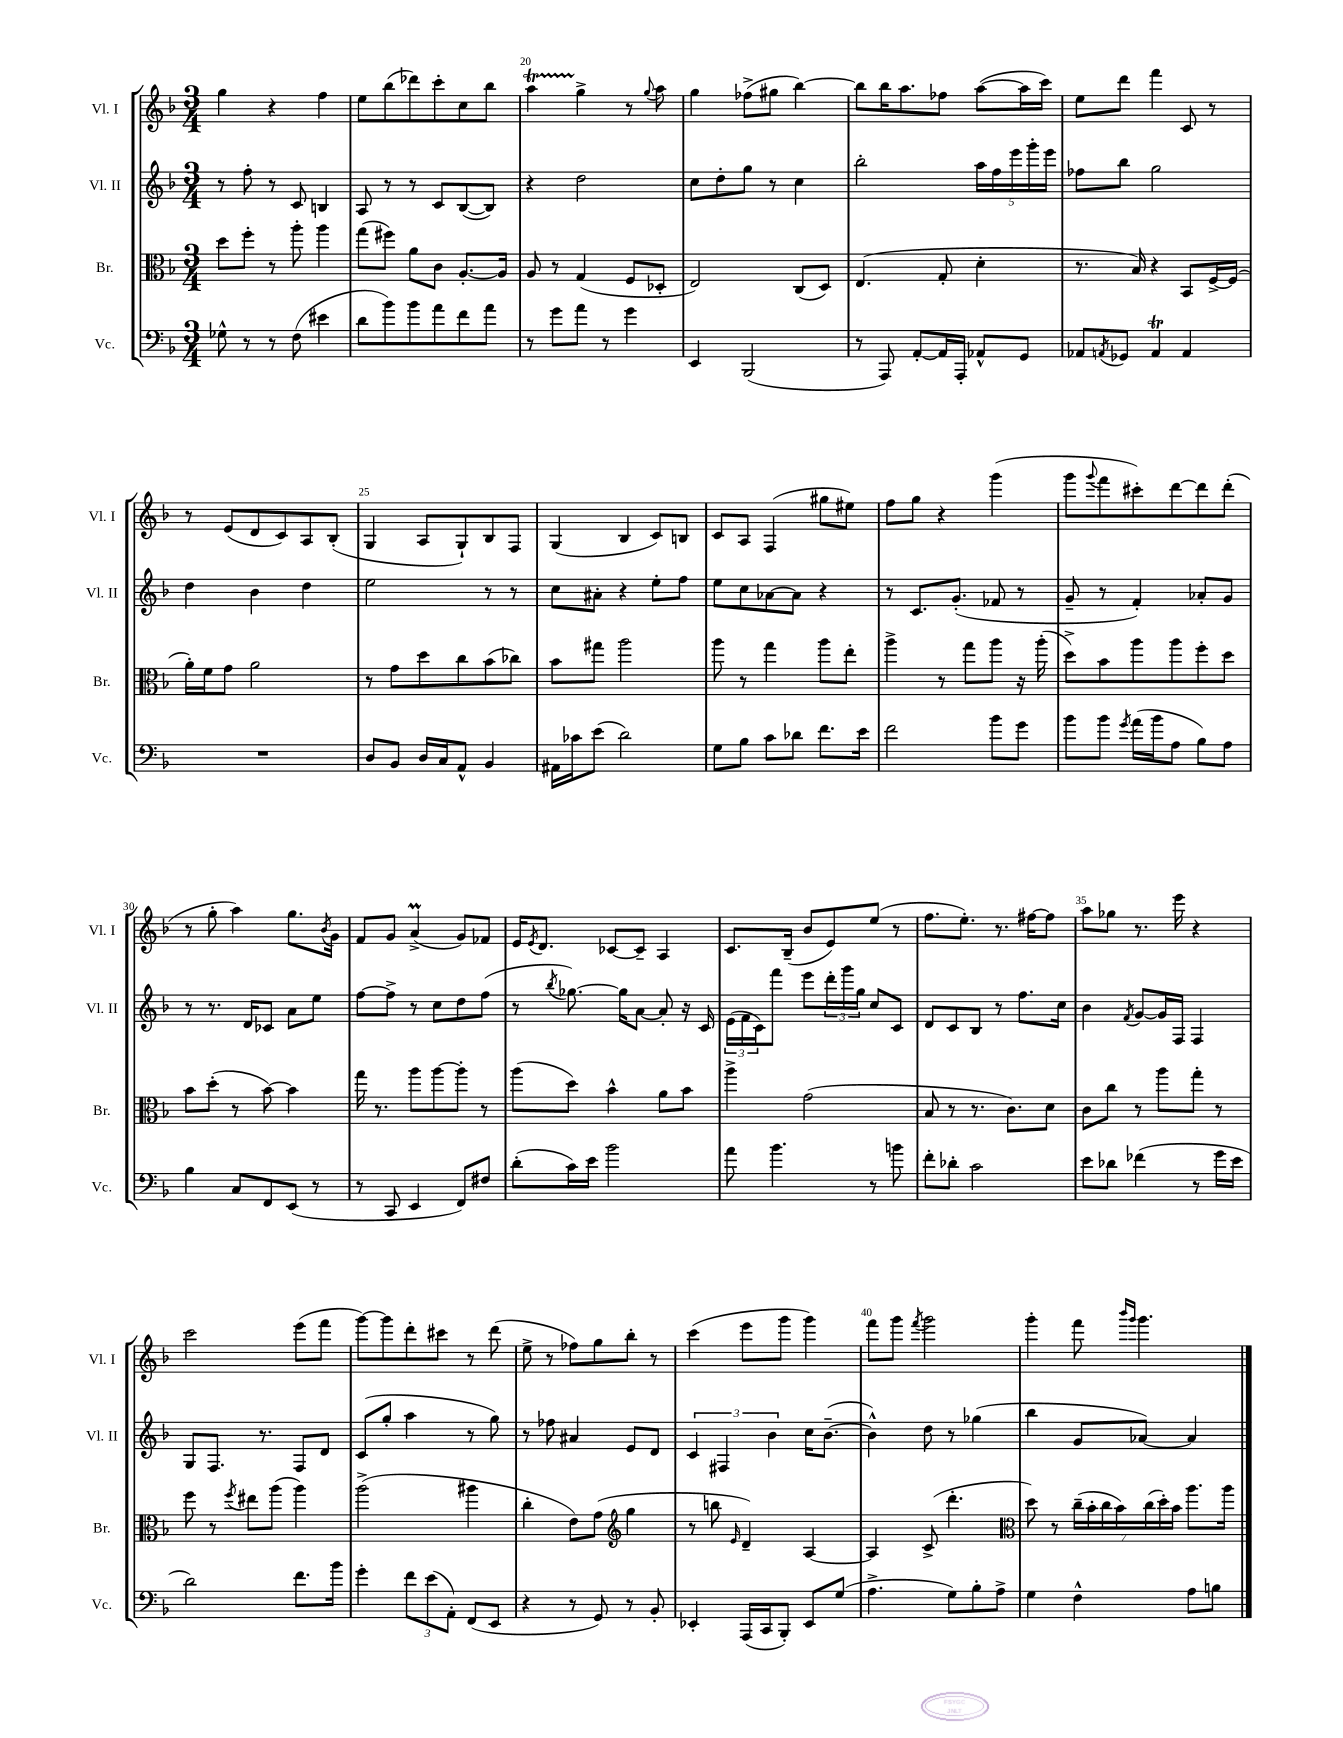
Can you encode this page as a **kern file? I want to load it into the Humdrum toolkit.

**kern	**kern	**kern	**kern
*staff4	*staff3	*staff2	*staff1
*clefF4	*clefC3	*clefG2	*clefG2
*k[b-]	*k[b-]	*k[b-]	*k[b-]
*M3/4	*M3/4	*M3/4	*M3/4
8G-^^	8dd	8r	4gg
8r	8ff'	8ff'	.
8r	8r	8r	4r
(8F	8aa'	8c	.
4e#	4aa	4B	4ff
=	=	=	=
8d	(8gg	8A	8ee
8b-)	8ff#)	8r	(8bb-
8b-	8a	8r	8ddd-)
8a	8c	8c	8ccc'
8f	[8.A'	([8B-	8cc
8a	.	8B-])	8bb-
.	16A]	.	.
=	=	=	=
8r	8A	4r	4aa
8g	8r	.	.
8a	(4G	2dd	4gg^
8r	.	.	.
4g	8F	.	8r
.	.	.	8qqgg
.	8D-'	.	8aa
=	=	=	=
4EE	2E)	8cc	4gg
.	.	8dd'	.
(2BBB-	.	8gg	(8ff-^
.	.	8r	8gg#
.	(8C	4cc	[4bb-)
.	8D)	.	.
=	=	=	=
8r	(4.E	2bb-'	8bb-]
8AAA)	.	.	16bb-
.	.	.	8.aa
[8AA'	.	.	.
16AA]	8G'	.	8ff-
16AAA'	.	.	.
8AA-^^	4d'	20aa	([8aa
.	.	20ff	.
.	.	20eee	.
8GG	.	.	16aa]
.	.	20ggg'	.
.	.	.	16ccc)
.	.	20eee	.
=	=	=	=
8AA-	8.r	8ff-	8ee
8qAA	.	.	.
8GG-	.	8bb-	8ddd
.	16B-)	.	.
4AA	4r	2gg	4fff
4AA	8BB-	.	8c
.	[16F^	.	8r
.	(16F]	.	.
=	=	=	=
2.r	16a')	4dd	8r
.	16f	.	.
.	8g	.	(8e
.	2a	4b-	8d
.	.	.	8c)
.	.	4dd	8A
.	.	.	(8B-'
=	=	=	=
8D	8r	2ee	4G
8BB-	8g	.	.
16D	8dd	.	8A
16C	.	.	.
8AA^^	8cc	.	8G`)
4BB-	(8b-	8r	8B-
.	8cc-)	8r	8F
=	=	=	=
16AA#	8b-	8cc	(4G
16c-	.	.	.
(8e	8gg#	8a#'	.
2d)	2aa	4r	4B-
.	.	8ee'	8c)
.	.	8ff	8B
=	=	=	=
8G	8aa	8ee	8c
8B-	8r	8cc	8A
8c	4gg	[8a-	(4F
8d-	.	8a-]	.
8.f	8aa	4r	8gg#
.	8ee'	.	8ee#)
16e	.	.	.
=	=	=	=
2f	4aa^	8r	8ff
.	.	8.c	8gg
.	8r	.	4r
.	.	(8.g'	.
.	8gg	.	.
8b-	8aa	8f-	(4ggg
8g	16r	8r	.
.	(16aa'	.	.
=	=	=	=
8b-	8dd^)	8g~	8ggg
.	.	.	8qqggg
8b-	8b-	8r	8fff
8qg	.	.	.
(16a	8aa	4f')	8ccc#')
16b-	.	.	.
8A	8aa	.	[8ddd
8B-)	8ff'	8a-'	8ddd]
8A	8dd	8g	(8ddd'
=	=	=	=
4B-	8b-	8r	8r
.	(8dd'	8.r	8gg'
8C	8r	.	4aa)
.	.	16d	.
8FF	[8b-)	8c-	.
(8EE	4b-]	8a	8.gg
8r	.	8ee	.
.	.	.	8qb-
.	.	.	16g
=	=	=	=
8r	16gg	[8ff	8f
.	8.r	.	.
8CC	.	8ff^]	8g
4EE	8aa	8r	(4a^
.	[8aa	8cc	.
8FF)	8aa']	8dd	8g)
8F#	8r	(8ff	8f-
=	=	=	=
(8d'	(8aa	8r	16e
.	.	.	8qe
.	.	.	8.d
.	.	8qbb-	.
16c)	8dd)	[8.gg-)	.
16e	.	.	.
2b-	4b-^^	.	[8c-
.	.	16gg-]	.
.	.	[8a	8c-~]
.	8a	8a']	4A
.	8b-	16r	.
.	.	16c	.
=	=	=	=
8a	4aa^	(24e	8.c
.	.	24f	.
.	.	24c)	.
4.b-	.	8fff	.
.	.	.	(16B-~
.	(2g	8eee	8b-
.	.	24ddd'	8e)
.	.	24ggg	.
.	.	24gg	.
8r	.	8cc	(8ee
8b	.	8c	8r
=	=	=	=
8f'	8B-	8d	8.ff
8d-'	8r	8c	.
.	.	.	8.ee')
2c	8.r	8B-	.
.	.	8r	8.r
.	8.c)	.	.
.	.	8.ff	.
.	.	.	[16ff#
.	8d	.	8ff#]
.	.	16cc	.
=	=	=	=
8e	8c	4b-	8aa
8d-	8cc	.	8gg-
.	.	8qf	.
(4f-	8r	[8g	8.r
.	8aa	16g]	.
.	.	16F	16eee
8r	8gg'	4F	4r
16g	8r	.	.
16e	.	.	.
=	=	=	=
2d)	8ff	8G	2ccc
.	8r	8.F	.
.	8qff	.	.
.	8ee#	.	.
.	.	8.r	.
.	(8aa	.	.
8.f	4aa)	8F	(8eee
.	.	8d	8fff
16b-	.	.	.
=	=	=	=
4g'	(2aa^	(8c	[8ggg)
.	.	8gg'	8ggg]
12f	.	4aa	8ddd'
(12e	.	.	.
.	.	.	8ccc#
12AA')	.	.	.
(8FF	4aa#	8r	8r
8EE	.	8gg)	(8ddd
=	=	=	=
4r	4cc'	8r	8ee^
.	.	8ff-	8r
8r	8e)	4a#	8ff-)
8GG)	(8g	.	8gg
*	*clefG2	*	*
8r	4gg	8e	8bb-'
8BB-'	.	8d	8r
=	=	=	=
4EE-'	8r	6c	(4ccc
.	8bb	.	.
.	.	6F#	.
.	16qqe	.	.
(16AAA	4d~)	.	8eee
16CC	.	.	.
.	.	6b-	.
8BBB-')	.	.	8ggg
8EE-	[4A	16cc	4ggg)
.	.	([8.b-~	.
(8G	.	.	.
=	=	=	=
4.A^	4A]	4b-^^])	8fff
.	.	.	8ggg
.	.	.	8qfff
.	(8c^	8dd	2ggg
8G)	4.ddd'	8r	.
8B-'	.	(4gg-	.
8A^	.	.	.
=	=	=	=
*	*clefC3	*	*
4G	8dd)	4bb-	4ggg'
.	8r	.	.
4F^^	(28cc~	8g	8fff
.	28b-'	.	.
.	28cc	.	.
.	28b-)	.	.
.	.	.	16qqbbb-
.	.	.	16qqggg
.	.	[8a-)	4.ggg
.	(28cc	.	.
.	28dd')	.	.
.	28b-	.	.
8A	8.aa	4a-]	.
8B	.	.	.
.	16aa	.	.
==	==	==	==
*-	*-	*-	*-
